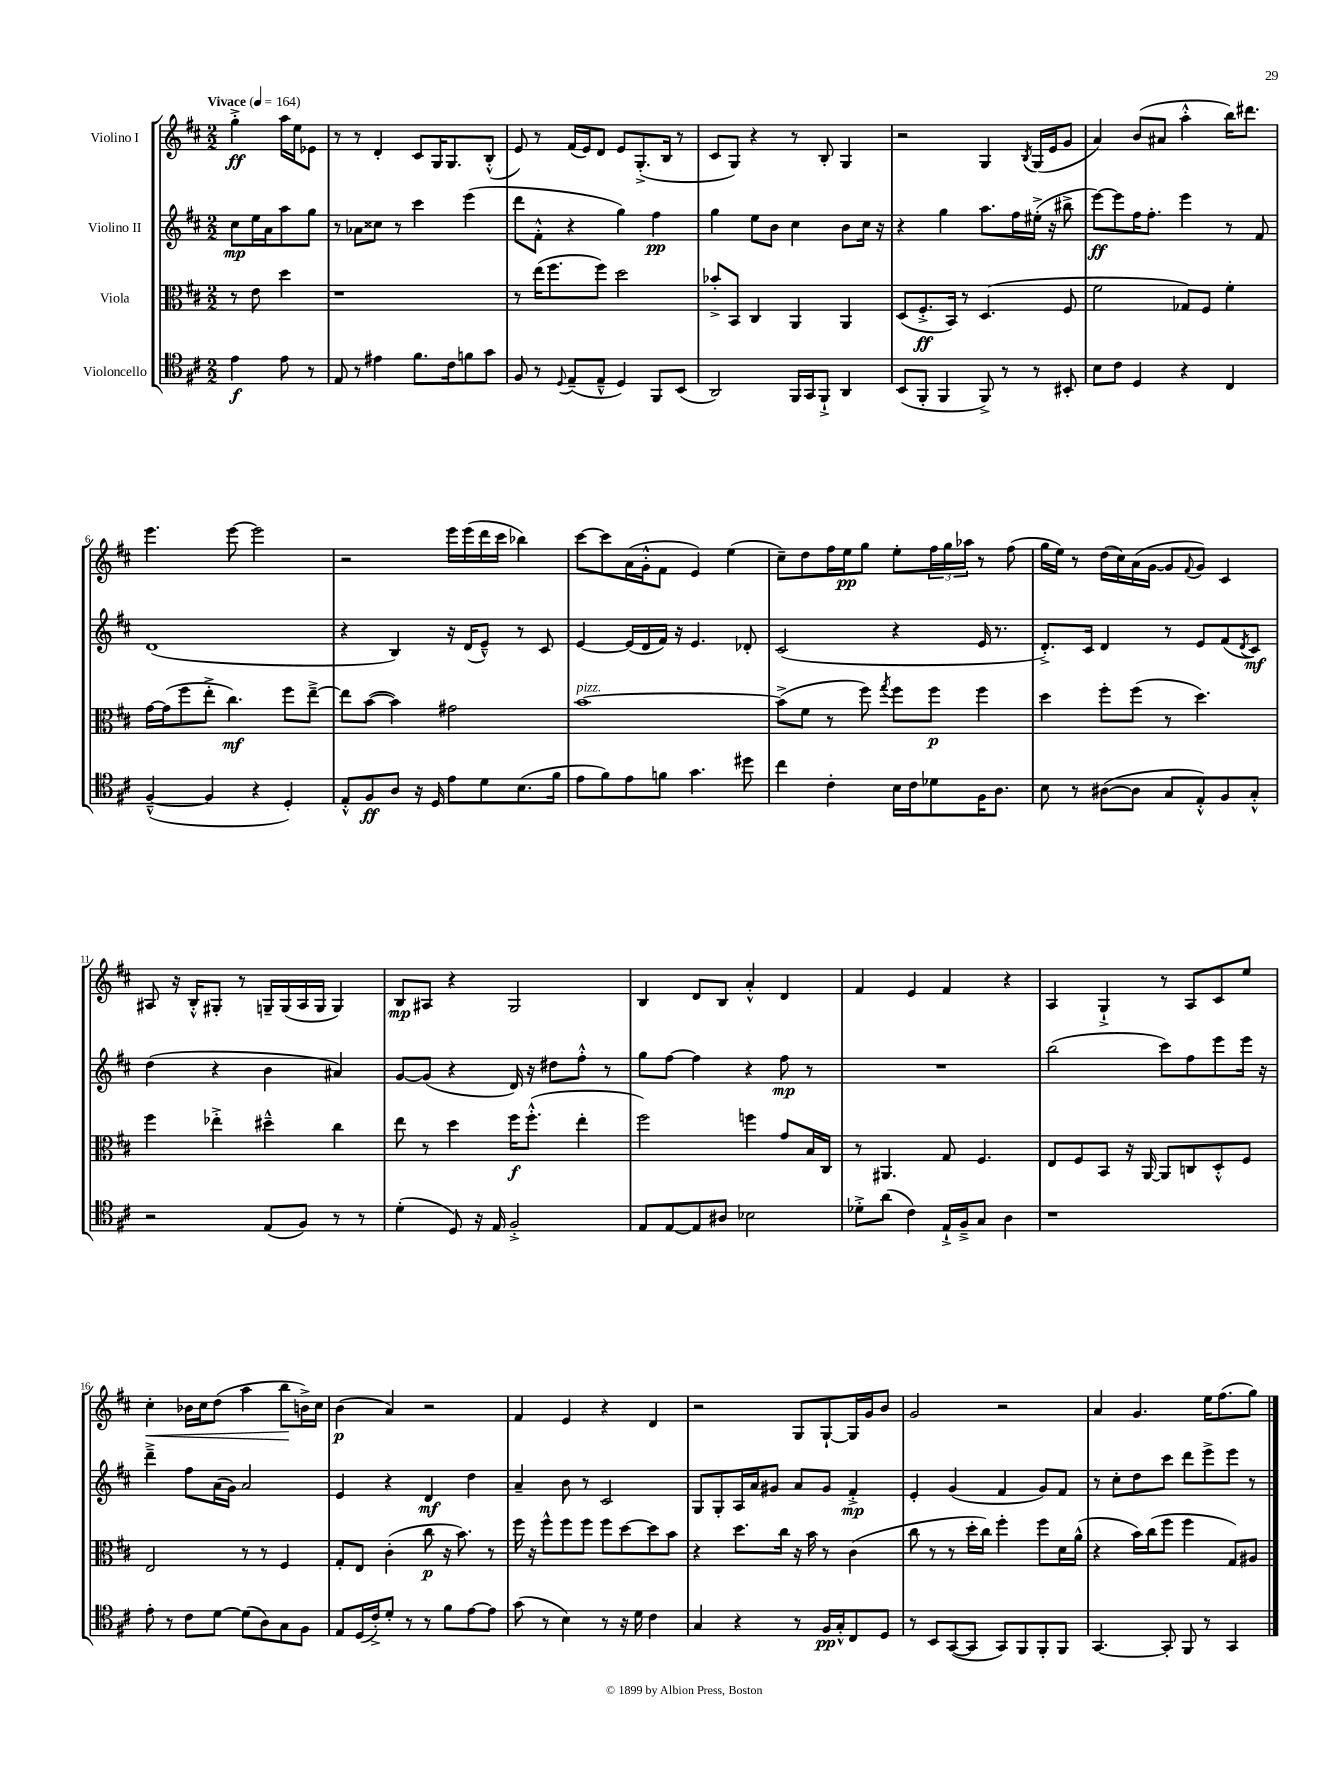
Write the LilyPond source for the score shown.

<<
\new StaffGroup <<
\new Staff = "s0" \with { instrumentName = "Violino I" } {
    \clef treble \key d \major \numericTimeSignature \time 2/2 \partial 2 \tempo "Vivace" 4 = 164
    g''4-.->\ff a''16 e''16 ees'8 |
    r8 r8 d'4-. cis'8 g16 g8. b8-.-^( |
    e'8) r8 fis'16( e'16) d'8 e'8 g8.-.->( b16 r8 |
    cis'8 g8) r4 r8 b8-. g4 |
    r2 g4 \acciaccatura { b8 } g16( e'16 g'8 |
    a'4) b'8( ais'8 a''4-.-^ b''16) dis'''8. |
    e'''4. e'''8~ e'''2 |
    r2 e'''16 e'''16( d'''16 cis'''16 bes''4) |
    cis'''8~ cis'''8 a'16( g'16-.-^ fis'8 e'4) e''4( |
    cis''8--) d''8 fis''16 e''16\pp g''8 e''8-. \tuplet 3/2 { fis''16 g''16 aes''16 } r8 fis''8( |
    g''16 e''16) r8 d''16( cis''16) a'16( g'16~ g'8 \appoggiatura { fis'8 } g'8) cis'4 |
    ais8 r16 b16-.-^ gis8-. r8 g16-- g16( ais16 g16 g4) |
    b8\mp ais8 r4 g2 |
    b4 d'8 b8 a'4-.-^ d'4 |
    fis'4 e'4 fis'4 r4 |
    a4 g4-!-> r8 a8 cis'8 e''8 |
    cis''4-.\< bes'16 cis''16 d''8( a''4 b''8\! b'16->) cis''16 |
    b'4\p( a'4) r2 |
    fis'4 e'4 r4 d'4 |
    r2 g8 g8~-! g16 g'16 b'8 |
    g'2 r2 |
    a'4 g'4. e''16 fis''8.( g''8) \bar "|." |
}
\new Staff = "s1" \with { instrumentName = "Violino II" } {
    \clef treble \key d \major \numericTimeSignature \time 2/2 \partial 2
    cis''8\mp e''16 a'16 a''8 g''8 |
    r8 aes'8 cisis''8 r8 cis'''4 e'''4( |
    d'''8 fis'8-.-^ r4 g''4) fis''4\pp |
    g''4 e''8 b'8 cis''4 b'8 cis''16 r16 |
    r4 g''4 a''8. fis''16 eis''16-.->( r16 bis''8-> |
    e'''8~\ff) e'''8 fis''16 fis''8.-. e'''4 r8 fis'8 |
    d'1( |
    r4 b4) r16 d'16( e'8---^) r8 cis'8 |
    e'4~ e'16( d'16 fis'16) r16 e'4. des'8-. |
    cis'2( r4 e'16 r8. |
    d'8.-.->) cis'16 d'4 r8 e'8 fis'8( \acciaccatura { d'8 } cis'8\mf) |
    d''4( r4 b'4 ais'4) |
    g'8~ g'8( r4 d'16) r16 dis''8 fis''8-.-^ r8 |
    g''8 fis''8~ fis''4 r4 fis''8\mp r8 |
    R1 |
    b''2( cis'''8) fis''8 e'''8 e'''16 r16 |
    d'''4---> fis''8 a'16( g'16) a'2 |
    e'4 r4 d'4\mf d''4 |
    a'4-- b'8 r8 cis'2 |
    g8 g8-. a16 a'16 gis'8 a'8 gis'8 fis'4-.->\mp |
    e'4-. g'4( fis'4 g'8) fis'8 |
    r8 cis''8-. d''8 cis'''8 d'''8 e'''8-> e'''8 r8 \bar "|." |
}
\new Staff = "s2" \with { instrumentName = "Viola" } {
    \clef alto \key d \major \numericTimeSignature \time 2/2 \partial 2
    r8 e'8 d''4 |
    r1 |
    r8 e''16( fis''8. fis''8) d''2 |
    bes'8-.-> b,8 cis4 a,4 a,4 |
    d8( fis8.-.->\ff b,16) r8 d4.( fis8 |
    fis'2 ges8) fis8 fis'4-. |
    g'16~ g'16( fis''8 e''8-.-> cis''4.\mf) fis''8 e''8~---> |
    e''8 b'8~( b'4) gis'2 |
    b'1~^\markup { \italic "pizz." } |
    b'8->( fis'8 r8 fis''8) \acciaccatura { g''8 } fis''8 fis''8\p fis''4 |
    d''4 fis''8-. fis''8( r8 d''4.) |
    fis''4 ees''4-.-> dis''4---^ cis''4 |
    e''8 r8 d''4 fis''16\f fis''8.-.-^( e''4-. |
    fis''2) f''4 g'8 b16 cis16 |
    r8 ais,4. g8 fis4. |
    e8 fis8 b,8 r16 a,16~ a,8 c8 d8-.-^ fis8 |
    e2 r8 r8 fis4 |
    g8-. e8 cis'4-.( cis''8\p r16 b'8.) r8 |
    fis''16 r16 fis''8-^ fis''8 fis''8 fis''8 d''8~ d''8 b'8 |
    r4 d''8. cis''16 r16 b'16 r8 cis'4( |
    cis''8 r8 r8 d''16-. cis''16) fis''4-. fis''8 d'16 a'16-^( |
    r4 b'16) cis''16( fis''8 fis''4 g8) ais8 \bar "|." |
}
\new Staff = "s3" \with { instrumentName = "Violoncello" } {
    \clef tenor \key d \major \numericTimeSignature \time 2/2 \partial 2
    e'4\f e'8 r8 |
    e8 r8 eis'4 fis'8. cis'16 f'8 g'8 |
    fis8 r8 \appoggiatura { d8 } e8--( e8---^ d4) fis,8 b,8( |
    a,2) fis,16 g,16 fis,8-!-> a,4 |
    b,8( fis,8-. fis,4 fis,8->) r8 r8 bis,8-. |
    b8 cis'8 d4 r4 cis4 |
    fis4~---^( fis4 r4 d4-.) |
    e8-.-^ fis8\ff a8 r16 d16 e'8 d'8 b8.( fis'16 |
    e'8 fis'8) e'8 f'8 g'4. dis''8 |
    cis''4 cis'4-. b16 cis'16 des'8 fis16 a8. |
    b8 r8 ais8~( ais8 g8 e8-.-^) fis8 g8-.-^ |
    r2 e8( fis8) r8 r8 |
    d'4-.( d8) r16 e16 fis2-.-> |
    e8 e8~ e8 ais8 bes2 |
    des'8-.-> a'8( cis'4) e16-!-> fis16---> g8 a4 |
    r1 |
    e'8-. r8 cis'8 d'8~ d'8( a8) g8 fis8 |
    e8 d16( cis'16-.->) d'8-. r8 r8 fis'8 e'8~ e'8 |
    g'8( r8 b4) r8 r16 d'16 cis'4 |
    g4 r4 r8 fis16\pp g16-.-^ cis8 d8 |
    r8 b,8 g,8~( g,8 g,8) fis,8 fis,8-. fis,8 |
    g,4.~ g,8-. fis,8 r8 g,4 \bar "|." |
}
>>
>>
